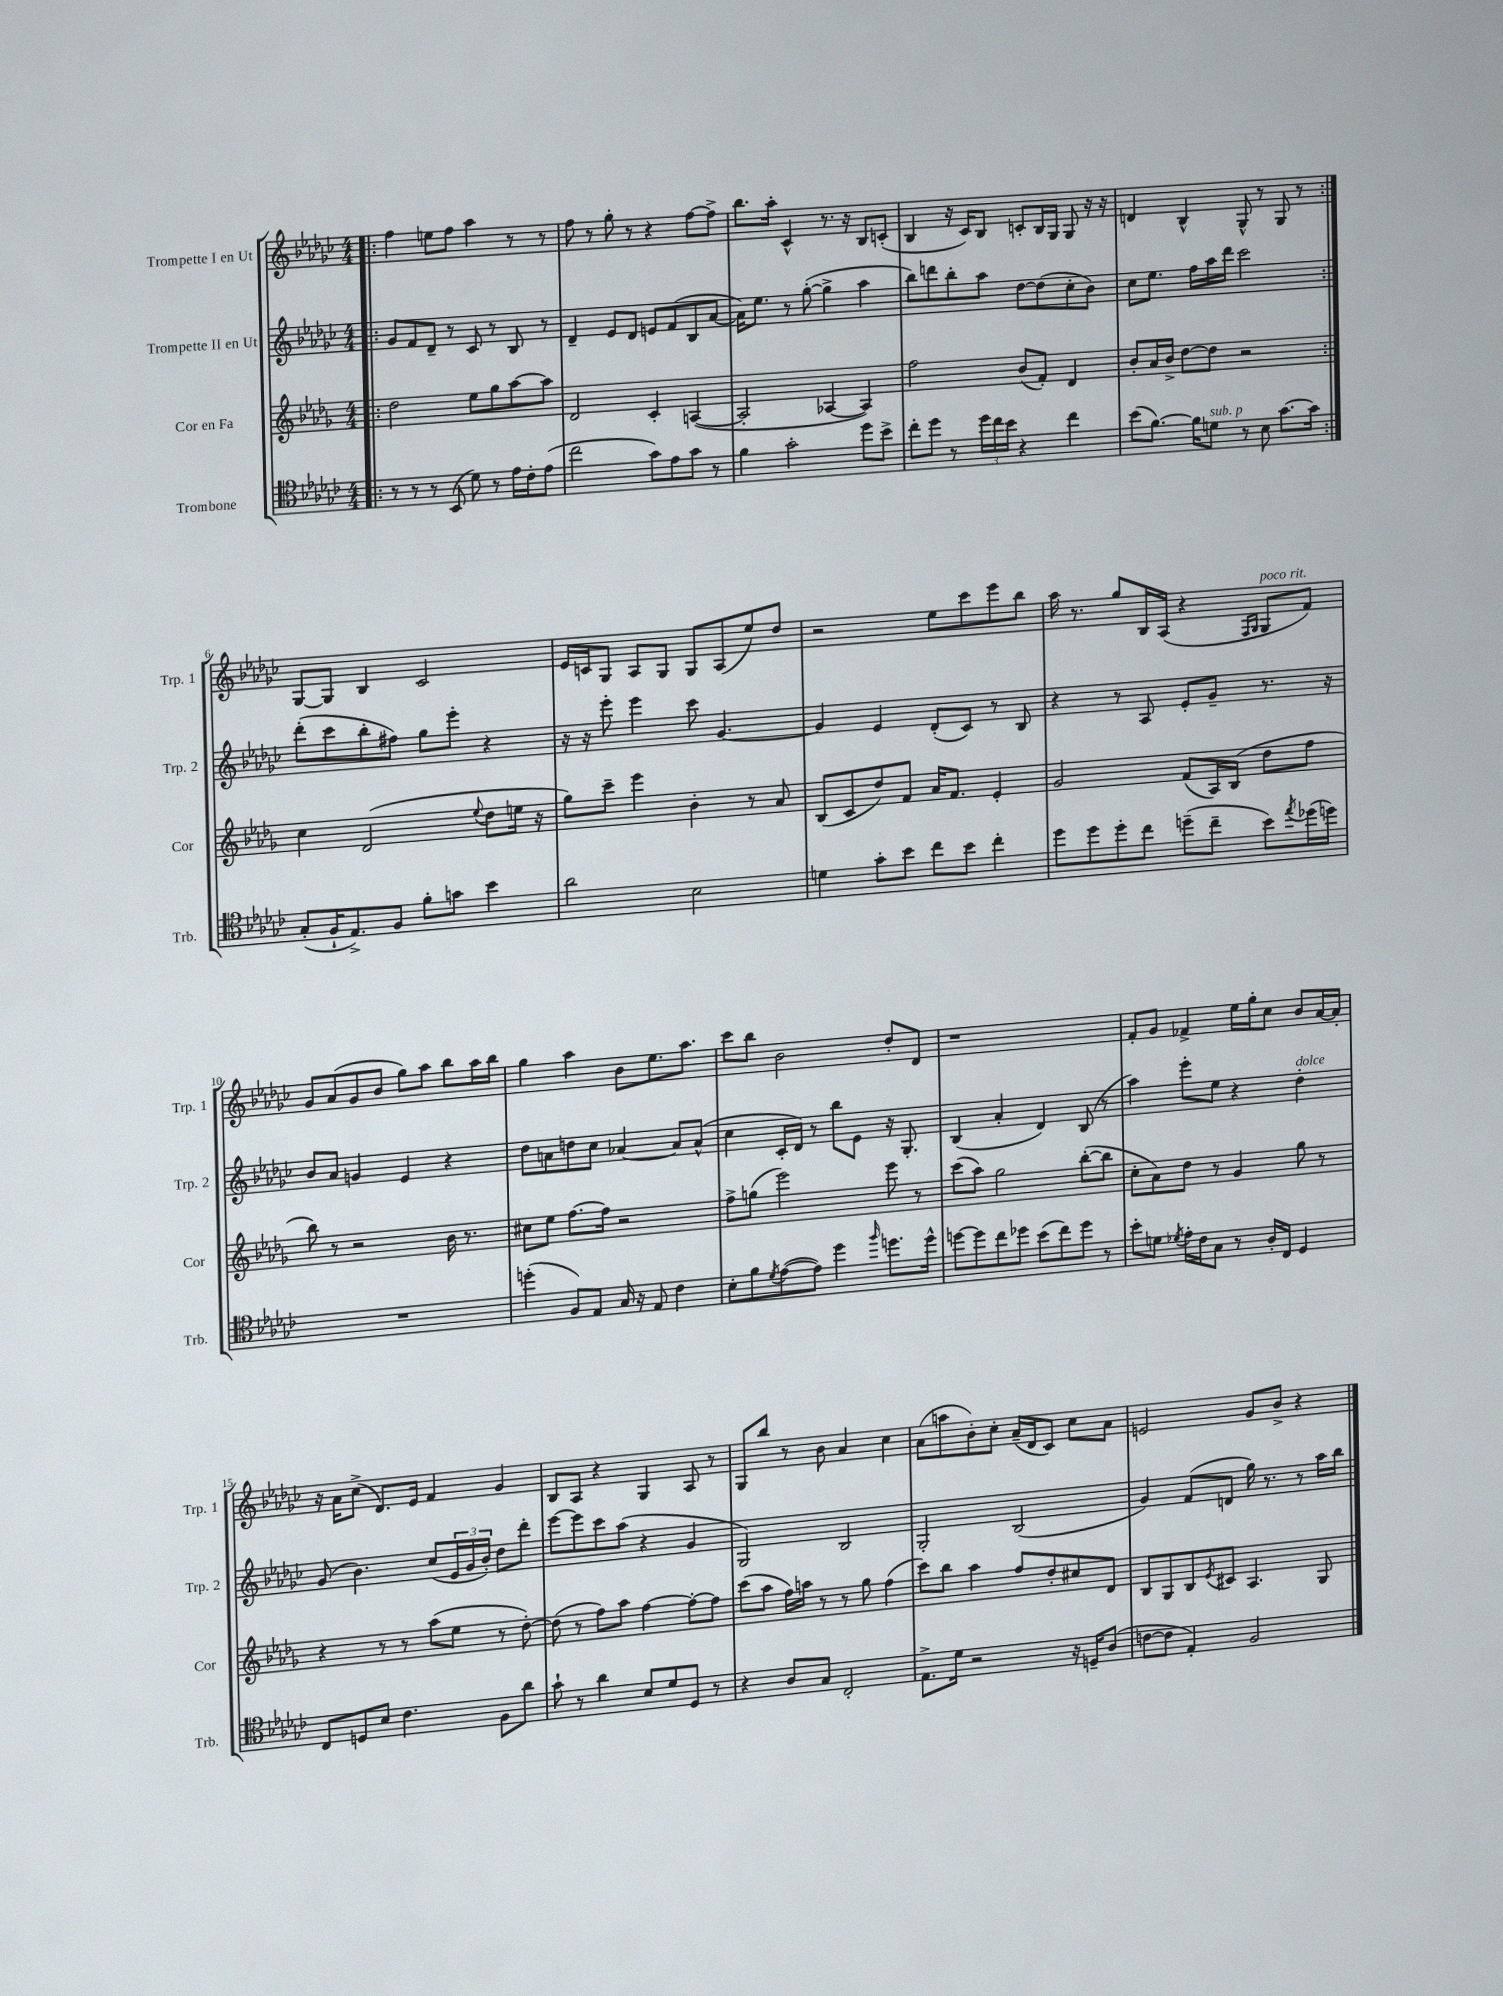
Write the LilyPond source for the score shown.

<<
\new StaffGroup <<
\new Staff = "s0" \with { instrumentName = "Trompette I en Ut" shortInstrumentName = "Trp. 1" } {
    \clef treble \key ges \major \numericTimeSignature \time 4/4
    \repeat volta 2 { \bar ".|:" f''4 e''8 f''8 aes''4 r8 r8 |
    f''8 r8 ges''8-. r8 r4 f''8~ f''8-> |
    bes''8. aes''16-. ces'4-^ r8. r16 bes8 c'8-.( |
    bes4 r16 ces'16) bes8 c'8-. bes16 ges16 ges8 r16 r16 |
    d'4 bes4-^ ges8-^ r8 ges8 r8 | }
    ges8~ ges8 bes4 ces'2 |
    ees'16 c'16 ges8 aes8 ges8 ges8 aes8( ees''8) des''8 |
    r2 ees''8 ces'''8 ees'''8 bes''8 |
    aes''16 r8. ges''8 bes16 aes16( r4 \grace { f16 ges16 } ges8^\markup { \italic "poco rit." } f'8) |
    ges'8 aes'8( ges'8 bes'8 ges''8) aes''8 bes''8 aes''16 bes''16 |
    ges''4 aes''4 bes'8 ees''8. aes''8. |
    ces'''8 bes''8 bes'2 des''8-. des'8 |
    r1 |
    f'8-. ges'8 fes'4-> ees''16 ges''16-. ces''8 bes'8 aes'16~ aes'16-. |
    r16 aes'16 ces''8->( des'8.) ees'16 f'4 ges'4 |
    bes8 aes8 r4 ges4 aes8 r8 |
    ges8 bes''8 r8 bes'8 aes'4 ces''4 |
    aes'8( a''8 bes'8-.) ces''8-. aes'16--( des'16 ces'8) ces''8 aes'8 |
    e'2 ges'8 bes'8-> r4 \bar "|." |
}
\new Staff = "s1" \with { instrumentName = "Trompette II en Ut" shortInstrumentName = "Trp. 2" } {
    \clef treble \key ges \major \numericTimeSignature \time 4/4
    \repeat volta 2 { \bar ".|:" ges'8 f'8 des'8-- r8 ces'8 r8 bes8 r8 |
    des'4-- ees'8 des'8 e'8 f'8( bes8 aes'8~ |
    aes'16) ees''8. r8 ges''8~-.( ges''4-> aes''4 |
    bes''8) d'''8 bes''8-. aes''8 des''8~ des''8( ces''8-. bes'8) |
    ces''8 ees''8. f''16 aes''16 des'''16 ces'''2 | }
    des'''8-.( ces'''8 bes''8-. fis''8) ges''8 ees'''8-. r4 |
    r16 r16 ees'''8-. ees'''4 ces'''8 ges'4.~ |
    ges'4 ees'4 des'8-.( ces'8) r8 bes8 |
    r4 r8 aes8 ees'8-. ges'8-- r8. r16 |
    bes'8 aes'8 g'4 ees'4 r4 |
    des''8 a'8 d''8 ces''8 aes'4~ aes'8 aes'8-^( |
    ces''4 ces'16-. des'16) r8 bes''8 ees'8 r16 ges8.-. |
    bes4( aes'4-. des'4) bes8( r8 |
    aes''4) ees'''8-. ees''8 r4 des''4-.^\markup { \italic "dolce" } |
    ges'8( bes'4.) ces''8( \tuplet 3/2 { ees'16 ges'16 bes'16-.) } des''8 des'''8-. |
    ees'''8~ ees'''8 ces'''8 aes''8( r4 ges'4 |
    ges2) bes2 |
    ges2-. bes2( |
    ges'4) f'8( d'8 ges''16) r8. r8 aes''16 bes''16 \bar "|." |
}
\new Staff = "s2" \with { instrumentName = "Cor en Fa" shortInstrumentName = "Cor" } {
    \clef treble \key des \major \numericTimeSignature \time 4/4
    \repeat volta 2 { \bar ".|:" des''2 ees''8 ges''8 aes''8~ aes''8 |
    des'2 c'4-. a4~( |
    a2-. aes4~ aes4) |
    f''2 bes'8( f'8-.) des'4 |
    bes'8-. aes'16 bes'16-> des''8~ des''8 r2 | }
    c''4 des'2( \appoggiatura { ees''8 } des''8 e''16 r16 |
    ges''8) c'''8-- ees'''4 bes'4-. r8 aes'8 |
    bes8( c'8 des''8) f'8 aes'16 f'8. ees'4-. |
    ges'2 f'8( aes16) bes16( des''8 f''8 |
    bes''8) r8 r2 bes'16 r8. |
    cis''8 ees''8 f''8.~ f''16 r2 |
    f''8-> g''8( ees'''2) ees'''8 r8 |
    c'''8( aes''8) ges''2 bes''8~-.( bes''8 |
    c''8-. aes'8) des''8 r8 ges'4 ges''8 r8 |
    r4 r8 r8 aes''8( ees''8 r8 des''8~-.) |
    des''8( r8 f''8) aes''8 f''4~ f''8~-. f''8 |
    c'''8( aes''8 f''16) a''16 r8 r8 ges''8 f''4( |
    c'''8) bes''8 aes''4 f''8 des''8-. cis''8 des'8 |
    bes8 ges8 bes8 \acciaccatura { ees'8 } cis'8 aes4. ges8 \bar "|." |
}
\new Staff = "s3" \with { instrumentName = "Trombone" shortInstrumentName = "Trb." } {
    \clef tenor \key ges \major \numericTimeSignature \time 4/4
    \repeat volta 2 { \bar ".|:" r8 r8 r8 bes,8( des'8) r8 ees'16 ces'16-. ees'8( |
    ces''2 ges'8) ees'8 ges'8 r8 |
    f'4 ges'2-. des''8 bes'8-> |
    ces''8-. des''8 r8 \tuplet 3/2 { des''16 ces''16 bes'16 } r4 ces''4 |
    bes'8( f'8.~) f'16 d'8^\markup { \italic "sub. p" } r8 bes8 ges'8.~ ges'16 | }
    ges8-.( f16-! ees8.->) f8 f'8-. g'8 bes'4 |
    aes'2 bes2 |
    d'4 ges'8-. bes'8 ces''8 bes'8 ces''4-. |
    des''8 des''8 des''8-. ces''8 d''8--( ces''8-- bes'8) \acciaccatura { ees''8 } des''16( d''16) |
    R1 |
    d''4-.( f8) ees8 ges16 r16 ees8 ces'4 |
    bes8-. f'8 \acciaccatura { des'8 } ees'8~( ees'8) des''4 \grace { f''16 } d''8. d''16-^ |
    d''8~ d''8 ces''8 des''8 bes'8( ces''8) des''8 r8 |
    bes'8-. d'8 \acciaccatura { des'8 } ees'16-. ces'16 ges8 r8 aes16-. ces16 des4 |
    ces8 d8 bes8 ces'4. f8 aes'8 |
    ges'8-! r8 aes'4 bes8 des'8 des8 r8 |
    r4 aes8 ges8 ces2-. |
    ees8.-> des'16 r2 r16 d16-- aes8( |
    c'8~ c'8 ees4-.) f2 \bar "|." |
}
>>
>>
